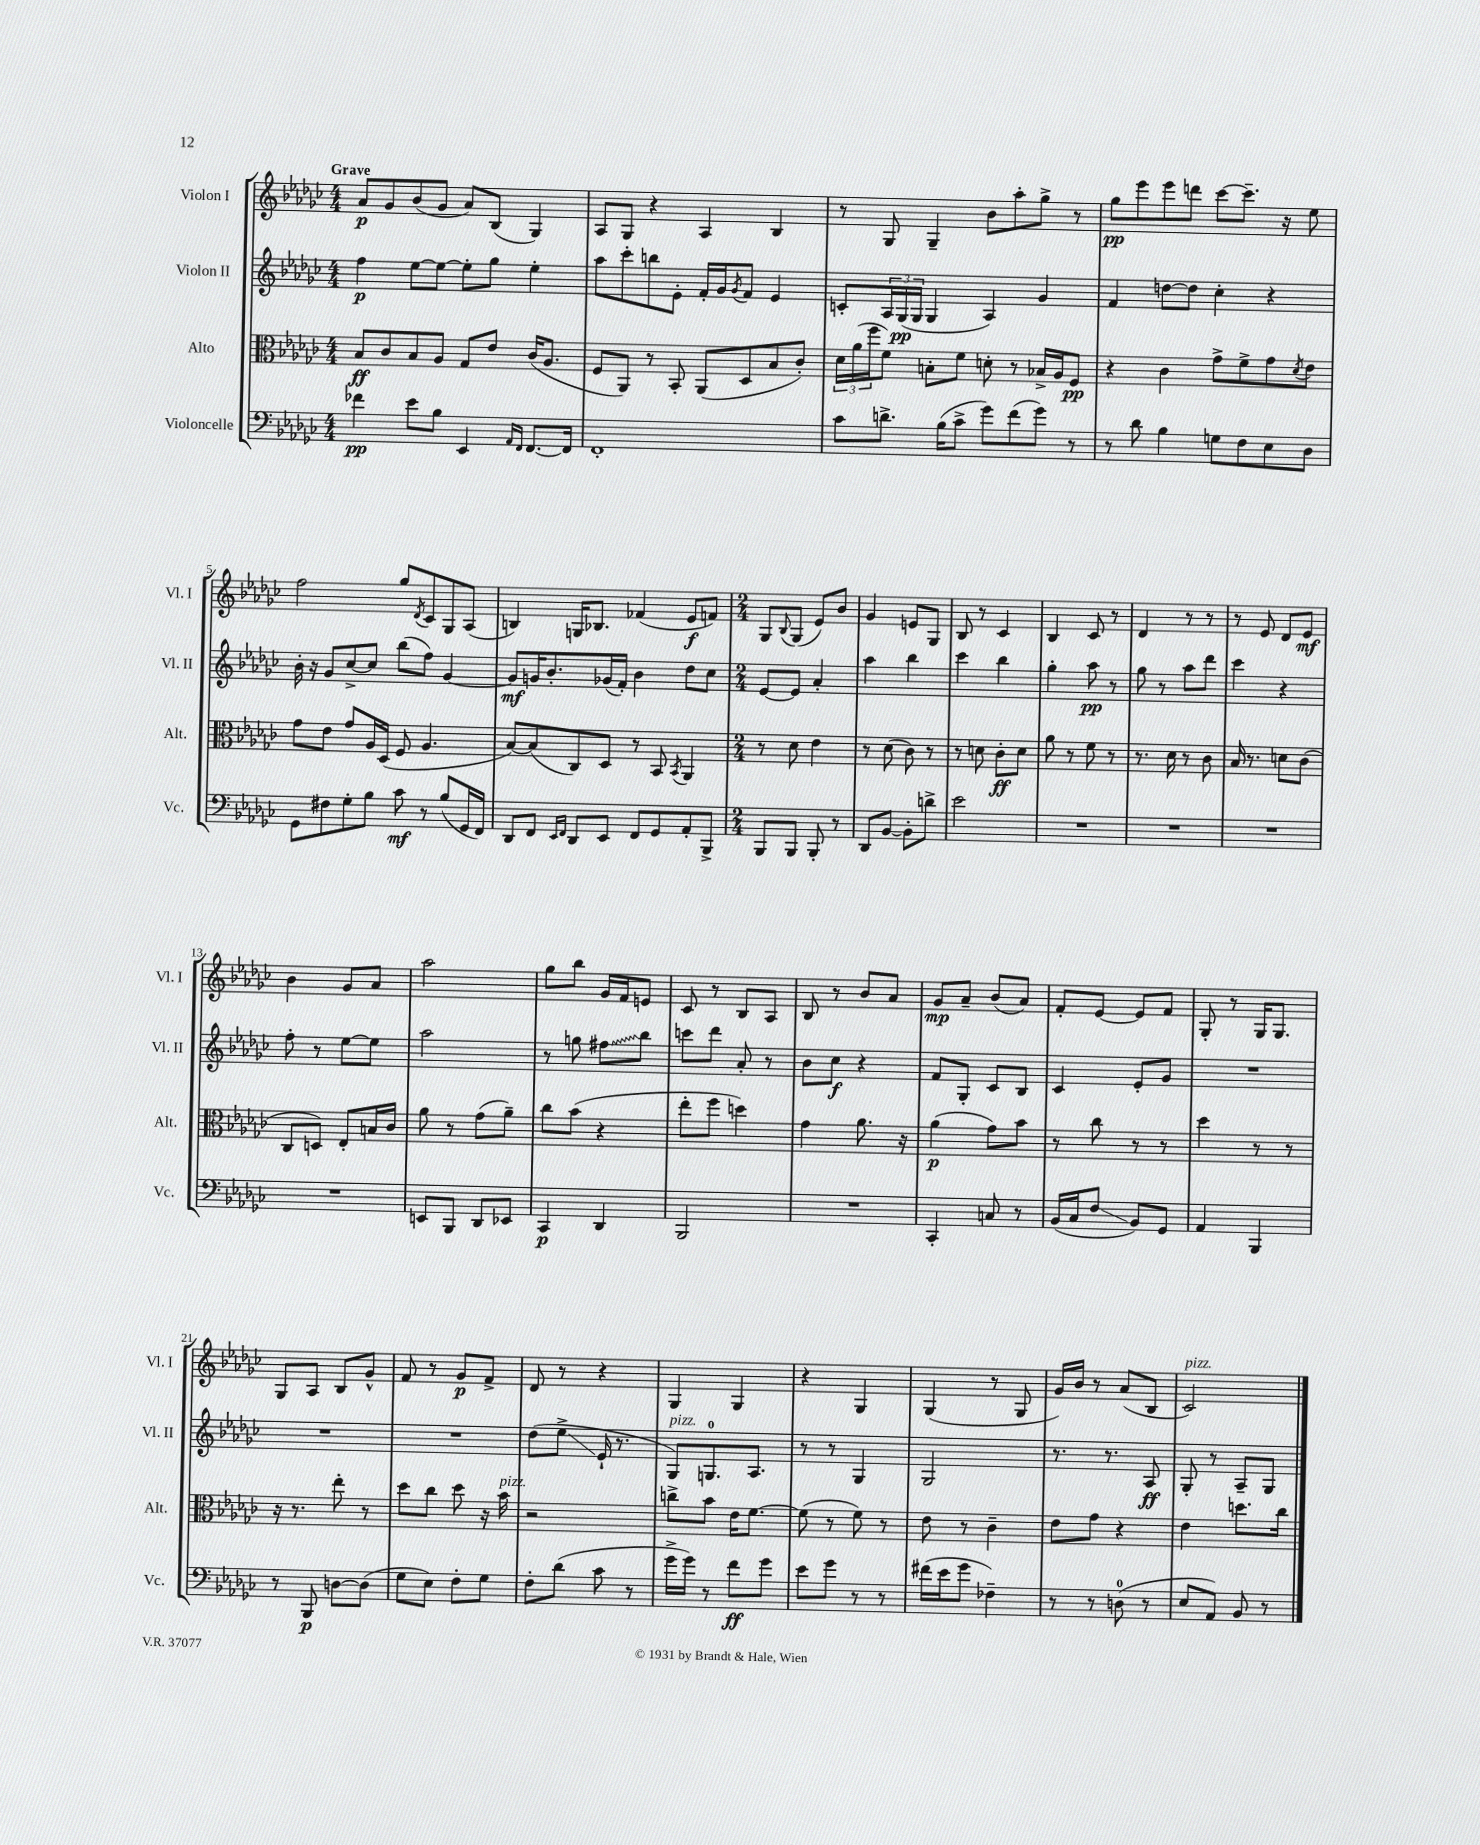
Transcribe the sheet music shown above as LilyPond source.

<<
\new StaffGroup <<
\new Staff = "s0" \with { instrumentName = "Violon I" shortInstrumentName = "Vl. I" } {
    \clef treble \key ges \major \numericTimeSignature \time 4/4 \tempo "Grave"
    aes'8\p ges'8 bes'8( ges'8 aes'8) bes8( ges4) |
    aes8 ges8 r4 aes4 bes4 |
    r8 ges8 ges4-- bes'8 aes''8-. ges''8-> r8 |
    ges''8\pp ees'''8 ees'''8 d'''8 ces'''8~ ces'''8.-- r16 ees''8 |
    f''2 ges''8 \acciaccatura { des'8 } ces'8 ges8 aes8( |
    b4) g16 bes8. fes'4( ees'8\f f'8) |
    \numericTimeSignature \time 2/4 ges8 \appoggiatura { bes8 } ges8( ees'8) bes'8 |
    ges'4 e'8 ges8 |
    bes8 r8 ces'4 |
    bes4 ces'8 r8 |
    des'4 r8 r8 |
    r8 ees'8 des'8 ees'8\mf |
    bes'4 ges'8 aes'8 |
    aes''2 |
    ges''8 bes''8 ges'16 f'16 e'8 |
    ces'8 r8 bes8 aes8 |
    bes8 r8 bes'8 aes'8 |
    ges'8\mp aes'8-- bes'8( aes'8) |
    f'8-. ees'8~ ees'8 f'8 |
    ges8-. r8 ges16 ges8. |
    ges8 aes8 bes8 ges'8-^ |
    f'8 r8 ges'8\p f'8-> |
    des'8 r8 r4 |
    ges4 ges4 |
    r4 ges4 |
    ges4( r8 ges8 |
    ges'16) bes'16 r8 aes'8( bes8 |
    ces'2^\markup { \italic "pizz." }) \bar "|." |
}
\new Staff = "s1" \with { instrumentName = "Violon II" shortInstrumentName = "Vl. II" } {
    \clef treble \key ges \major \numericTimeSignature \time 4/4
    f''4\p ees''8~ ees''8~ ees''8-. ges''8 ees''4-. |
    aes''8 ces'''8-. b''8 ees'8-. f'16-. ges'16 \acciaccatura { ges'8 } f'8 ees'4 |
    c'8-. \tuplet 3/2 { aes16 ges16\pp( ges16 } ges4 aes4) ges'4 |
    f'4 d''8~ d''8 ces''4-. r4 |
    bes'16-. r16 ges'8 ces''8~-> ces''8 bes''8( f''8) ges'4~ |
    ges'8\mf g'16 bes'8.-. ges'16( f'16-.) bes'4 des''8 ces''8 |
    \numericTimeSignature \time 2/4 ees'8~ ees'8 aes'4-. |
    aes''4 bes''4 |
    ces'''4 bes''4 |
    ges''4-. aes''8\pp r8 |
    ges''8 r8 aes''8 des'''8 |
    ces'''4 r4 |
    f''8-. r8 ees''8~ ees''8 |
    aes''2 |
    r8 g''8 \once \override Glissando.style = #'zigzag fis''8\glissando bes''8 |
    c'''8 des'''8 aes'8-. r8 |
    bes'8 ces''8\f r4 |
    f'8 ges8-. ces'8 bes8 |
    ces'4 ees'8-. ges'8 |
    R2 |
    R2 |
    R2 |
    des''8( ees''8->\glissando ees'16-! r8. |
    ges8^\markup { \italic "pizz." }) g8.-0 aes8. |
    r8 r8 ges4 |
    ges2 |
    r8. r8. aes8\ff |
    ges8-. r8 aes8-- ges8 \bar "|." |
}
\new Staff = "s2" \with { instrumentName = "Alto" shortInstrumentName = "Alt." } {
    \clef alto \key ges \major \numericTimeSignature \time 4/4
    bes8\ff ces'8 bes8 aes8 ges8 ees'8 ces'16( aes8. |
    f8 aes,8) r8 bes,8-. aes,8( des8 bes8 ces'8-.) |
    \tuplet 3/2 { des'16 aes'16( f''16 } f'8) b8-. f'8 d'8-. r8 bes16-> aes16 f8\pp |
    r4 ces'4 ges'8-> f'8-> ges'8 \acciaccatura { des'8 } ees'8 |
    ges'8 ees'8 ges'8 aes16 des16( f8 aes4. |
    bes8~) bes8( ces8) des8 r8 bes,8 \acciaccatura { bes,8 } aes,4 |
    \numericTimeSignature \time 2/4 r8 des'8 ees'4 |
    r8 des'8( ces'8) r8 |
    r8 d'8 ces'8-.\ff d'8 |
    aes'8 r8 f'8 r8 |
    r8. des'16 r8 ces'8 |
    bes16 r8. d'8 ces'8( |
    ces8 d8) ees8-. b16 ces'16 |
    aes'8 r8 ges'8( aes'8--) |
    ces''8 bes'8( r4 |
    ees''8-. f''8 d''4) |
    ges'4 aes'8. r16 |
    aes'4\p( ges'8) bes'8 |
    r8 ces''8 r8 r8 |
    des''4 r8 r8 |
    r16 r8. ees''8-. r8 |
    des''8 ces''8 des''8 r16 bes'16^\markup { \italic "pizz." } |
    r2 |
    c''8-> bes'8 ees'16 f'8.~ |
    f'8( r8 f'8) r8 |
    ees'8 r8 ces'4-- |
    ees'8 ges'8 r4 |
    ees'4 d''8. ces''16 \bar "|." |
}
\new Staff = "s3" \with { instrumentName = "Violoncelle" shortInstrumentName = "Vc." } {
    \clef bass \key ges \major \numericTimeSignature \time 4/4
    fes'4\pp ees'8 bes8 ees,4 \grace { aes,16 f,16 } f,8.~ f,16 |
    f,1-. |
    ces'8 d'8.-> bes16( ces'8-> ges'8) f'8( ges'8) r8 |
    r8 des'8 bes4 g8 f8 ees8 des8 |
    ges,8 fis8 ges8-. bes8 ces'8\mf r8 bes8( ges,16 f,16) |
    des,8 f,8 \grace { ees,16 f,16 } des,8 ees,8 f,8 ges,8 aes,8-. bes,,8-> |
    \numericTimeSignature \time 2/4 bes,,8 bes,,8 bes,,8-. r8 |
    des,8 bes,8~ bes,8-. d'8-> |
    ees'2 |
    R2 |
    R2 |
    R2 |
    R2 |
    e,8 bes,,8 des,8 ees,8 |
    ces,4\p des,4 |
    bes,,2 |
    R2 |
    ces,4-. c8 r8 |
    bes,16( ces16 f8\glissando bes,8) ges,8 |
    aes,4 bes,,4 |
    r8 bes,,8\p d8~ d8( |
    ges8 ees8) f8-. ges8 |
    f8-. des'8( ces'8 r8 |
    ges'16-> ges'16) r8 f'8\ff ges'8 |
    ees'8 ges'8 r8 r8 |
    fis'16( ees'16 ges'8 fes4--) |
    r8 r8 d8-0( r8 |
    ees8 aes,8) bes,8 r8 \bar "|." |
}
>>
>>
